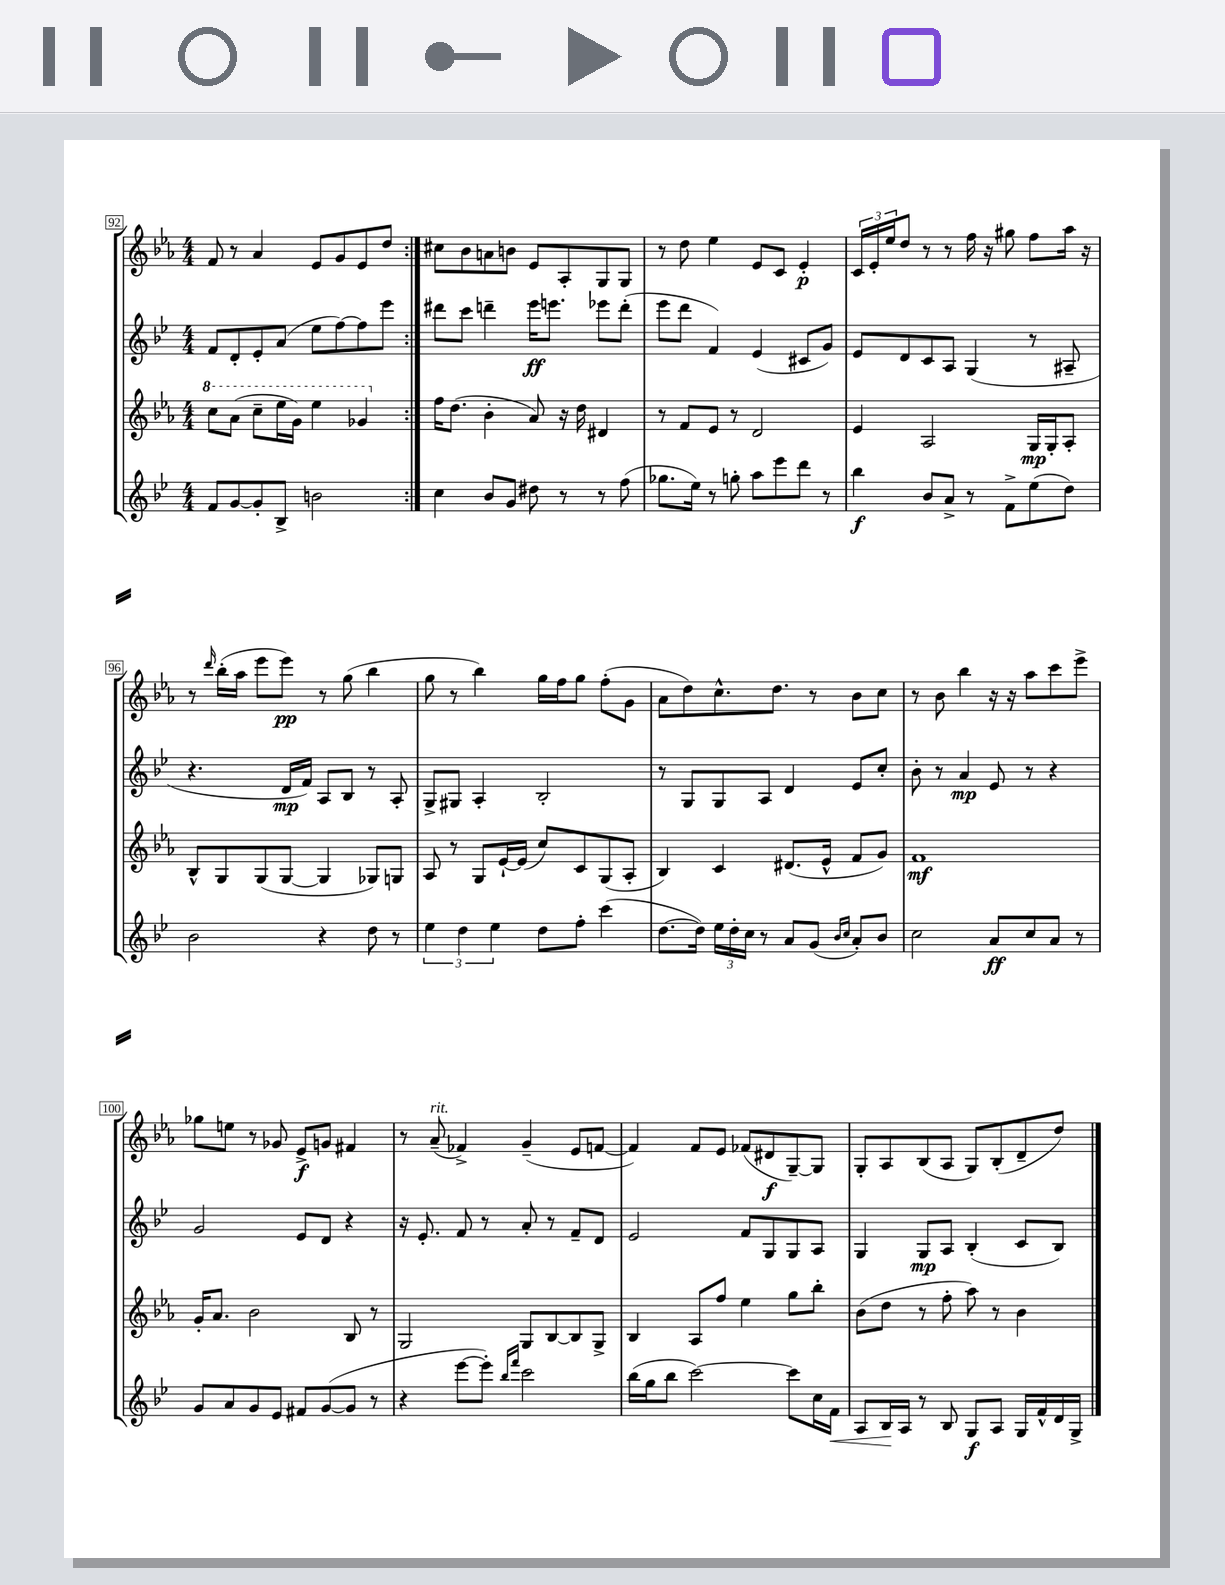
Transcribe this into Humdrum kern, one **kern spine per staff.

**kern	**dynam	**kern	**dynam	**kern	**dynam	**kern	**dynam
*part4	*part4	*part3	*part3	*part2	*part2	*part1	*part1
*staff4	*staff4	*staff3	*staff3	*staff2	*staff2	*staff1	*staff1
*clefG2	*	*clefG2	*	*clefG2	*	*clefG2	*
*k[b-e-]	*	*k[b-e-a-]	*	*k[b-e-]	*	*k[b-e-a-]	*
*M4/4	*	*M4/4	*	*M4/4	*	*M4/4	*
*	*	*8va	*	*	*	*	*
=92	=92	=92	=92	=92	=92	=92	=92
8f/L	.	8ccc\L	.	8f/L	.	8f/	.
[8g/	.	(8aa-\J	.	8d'/	.	8r	.
8g'/]	.	8ccc~\L	.	8e-'/	.	4a-/	.
8B-^/J	.	16eee-\L	.	(8a/J	.	.	.
.	.	16gg\JJ)	.	.	.	.	.
2bn\	.	4eee-\	.	8ee-\L	.	8e-/L	.
.	.	.	.	[8ff\)	.	8g/	.
.	.	4gg-X/	.	8ff\]	.	8e-/	.
.	.	.	.	8eee-\J	.	8dd/J	.
=93:|!	=93:|!	=93:|!	=93:|!	=93:|!	=93:|!	=93:|!	=93:|!
*	*	*X8va	*	*	*	*	*
4cc\	.	16ff\KL	.	8ddd#X\L	.	8cc#X\L	.
.	.	(8.dd\J	.	.	.	.	.
.	.	.	.	8ccc\J	.	8b-\	.
8b-/L	.	4b-'\	.	4dddn~\	.	8an\	.
8g/J	.	.	.	.	.	8bn\J	.
8dd#X\	.	8a-/)	.	16eee-\KL	ff	8e-/L	.
.	.	.	.	8.eeen\J	.	.	.
8r	.	16r	.	.	.	8A-'/	.
.	.	16dd\	.	.	.	.	.
8r	.	4d#X/	.	8eee-X\L	.	8G/	.
(8ff\	.	.	.	(8ddd'\J	.	8G/J	.
=94	=94	=94	=94	=94	=94	=94	=94
8.gg-X\L	.	8r	.	8eee-\L	.	8r	.
.	.	8f/L	.	8ddd\J	.	8dd\	.
16ee-\Jk)	.	.	.	.	.	.	.
8r	.	8e-/J	.	4f/)	.	4ee-\	.
8ggn'\	.	8r	.	.	.	.	.
8aa\L	.	2d/	.	(4e-/	.	8e-/L	.
8eee-\	.	.	.	.	.	8c/J	.
8ddd\J	.	.	.	8c#X/L	.	4e-'/	p
8r	.	.	.	8g/J)	.	.	.
=95	=95	=95	=95	=95	=95	=95	=95
4bb-\	f	4e-/	.	8e-/L	.	24c/LL	.
.	.	.	.	.	.	24e-'/	.
.	.	.	.	.	.	24ee-/J	.
.	.	.	.	8d/	.	8dd/J	.
8b-/L	.	2A-/	.	8c/	.	8r	.
8a^/J	.	.	.	8A/J	.	8r	.
8r	.	.	.	(4G/	.	16ff\	.
.	.	.	.	.	.	16r	.
8f^\L	.	.	.	.	.	8gg#X\	.
(8ee-\	.	16G/LL	mp	8r	.	8ff\L	.
.	.	16G'/J	.	.	.	.	.
8dd\J)	.	8A-'/J	.	8A#X~/	.	16aa-\Jk	.
.	.	.	.	.	.	16r	.
!!LO:LB:g=z
=96	=96	=96	=96	=96	=96	=96	=96
2b-\	.	8B-^^/L	.	4.r	.	8r	.
.	.	.	.	.	.	16qqddd/	.
.	.	8G/	.	.	.	(16bb-'\LL	.
.	.	.	.	.	.	16aa-\JJ	.
.	.	(8G/	.	.	.	8eee-\L	.
.	.	[8G/J	.	16d/LL	mp	8eee-\J)	pp
.	.	.	.	16f/JJ)	.	.	.
4r	.	4G/]	.	8A/L	.	8r	.
.	.	.	.	8B-/J	.	(8gg\	.
8dd\	.	8G-X/L)	.	8r	.	4bb-\	.
8r	.	8Gn/J	.	8A'/	.	.	.
=97	=97	=97	=97	=97	=97	=97	=97
6ee-\	.	8A-/	.	8G^/L	.	8gg\	.
.	.	8r	.	8G#X/J	.	8r	.
6dd\	.	.	.	.	.	.	.
.	.	8G/L	.	4A'/	.	4bb-\)	.
6ee-\	.	.	.	.	.	.	.
.	.	[16e-`/L	.	.	.	.	.
.	.	(16e-/JJ]	.	.	.	.	.
8dd\L	.	8cc/L)	.	2B-'/	.	16gg\LL	.
.	.	.	.	.	.	16ff\J	.
8ff'\J	.	8c/	.	.	.	8gg\J	.
(4ccc\	.	(8G/	.	.	.	(8ff'\L	.
.	.	8A-'/J	.	.	.	8g\J	.
=98	=98	=98	=98	=98	=98	=98	=98
[8.dd\L	.	4B-/)	.	8r	.	8a-\L	.
.	.	.	.	8G/L	.	8dd\)	.
16dd\Jk])	.	.	.	.	.	.	.
24ee-\LL	.	4c/	.	8G/	.	8.cc^^\	.
24dd'\	.	.	.	.	.	.	.
24cc\JJ	.	.	.	.	.	.	.
8r	.	.	.	8A/J	.	.	.
.	.	.	.	.	.	8.dd\J	.
8a/L	.	(8.d#X/L	.	4d/	.	.	.
(8g/J	.	.	.	.	.	8r	.
.	.	16e-^^/Jk	.	.	.	.	.
16qqb-/LL	.	.	.	.	.	.	.
16qqcc/JJ	.	.	.	.	.	.	.
8a'/L)	.	8f/L	.	8e-/L	.	8b-\L	.
8b-/J	.	8g/J)	.	8cc'/J	.	8cc\J	.
=99	=99	=99	=99	=99	=99	=99	=99
2cc\	.	1f	mf	8b-'\	.	8r	.
.	.	.	.	8r	.	8b-\	.
.	.	.	.	4a/	mp	4bb-\	.
8a/L	ff	.	.	8e-/	.	16r	.
.	.	.	.	.	.	16r	.
8cc/	.	.	.	8r	.	8aa-\L	.
8a/J	.	.	.	4r	.	8ccc\	.
8r	.	.	.	.	.	8eee-^\J	.
!!LO:LB:g=z
=100	=100	=100	=100	=100	=100	=100	=100
8g/L	.	16g'/KL	.	2g/	.	8gg-X\L	.
.	.	8.a-/J	.	.	.	.	.
8a/	.	.	.	.	.	8een\J	.
8g/	.	2b-\	.	.	.	8r	.
8e-/J	.	.	.	.	.	8g-X/	.
8f#X/L	.	.	.	8e-/L	.	8e-^/L	f
([8g/	.	.	.	8d/J	.	8gn/J	.
8g/J]	.	8B-/	.	4r	.	4f#X/	.
8r	.	8r	.	.	.	.	.
=101	=101	=101	=101	=101	=101	=101	=101
4r	.	2G/	.	16r	.	8r	.
.	.	.	.	8.e-'/	.	.	.
!	!	!	!	!	!	!LO:TX:a:i:t=rit.	!
.	.	.	.	.	.	(8a-~/	.
[8eee-\L	.	.	.	8f/	.	4f-X^/)	.
8eee-'\J])	.	.	.	8r	.	.	.
16qqbb-/LL	.	.	.	.	.	.	.
16qqfff/JJ	.	.	.	.	.	.	.
2ccc\	.	8G/L	.	8a'/	.	(4g~/	.
.	.	[8B-/	.	8r	.	.	.
.	.	8B-/]	.	8f~/L	.	8e-/L	.
.	.	8G^/J	.	8d/J	.	[8fn/J	.
=102	=102	=102	=102	=102	=102	=102	=102
(16bb-\LL	.	4B-/	.	2e-/	.	4f/])	.
16gg\J	.	.	.	.	.	.	.
8bb-\J	.	.	.	.	.	.	.
[2ccc\)	.	8A-/L	.	.	.	8f/L	.
.	.	8ff/J	.	.	.	8e-/J	.
.	.	4ee-\	.	8f/L	.	(8f-X/L	.
.	.	.	.	8G/	.	8d#X/	f
8ccc\L]	.	8gg\L	.	8G/	.	[8G~/)	.
16cc\L	.	8bb-'\J	.	8A/J	.	8G/J]	.
!	!LO:HP:b	!	!	!	!	!	!
16f\JJ	<	.	.	.	.	.	.
=103	=103	=103	=103	=103	=103	=103	=103
8A/L	.	(8b-\L	.	4G/	.	8G'/L	.
16B-/L	.	8dd\J	.	.	.	8A-/	.
16A/JJ	[	.	.	.	.	.	.
8r	.	8r	.	8G/L	mp	(8B-/	.
8B-/	.	8ff'\	.	8A/J	.	8A-/J	.
8G/L	f	8aa-\)	.	(4B-'/	.	8G/L)	.
8A/J	.	8r	.	.	.	(8B-'/	.
16G/LL	.	4b-\	.	8c/L	.	8d~/	.
16f^^/	.	.	.	.	.	.	.
16d/	.	.	.	8B-/J)	.	8dd/J)	.
16G^/JJ	.	.	.	.	.	.	.
==	==	==	==	==	==	==	==
*-	*-	*-	*-	*-	*-	*-	*-
